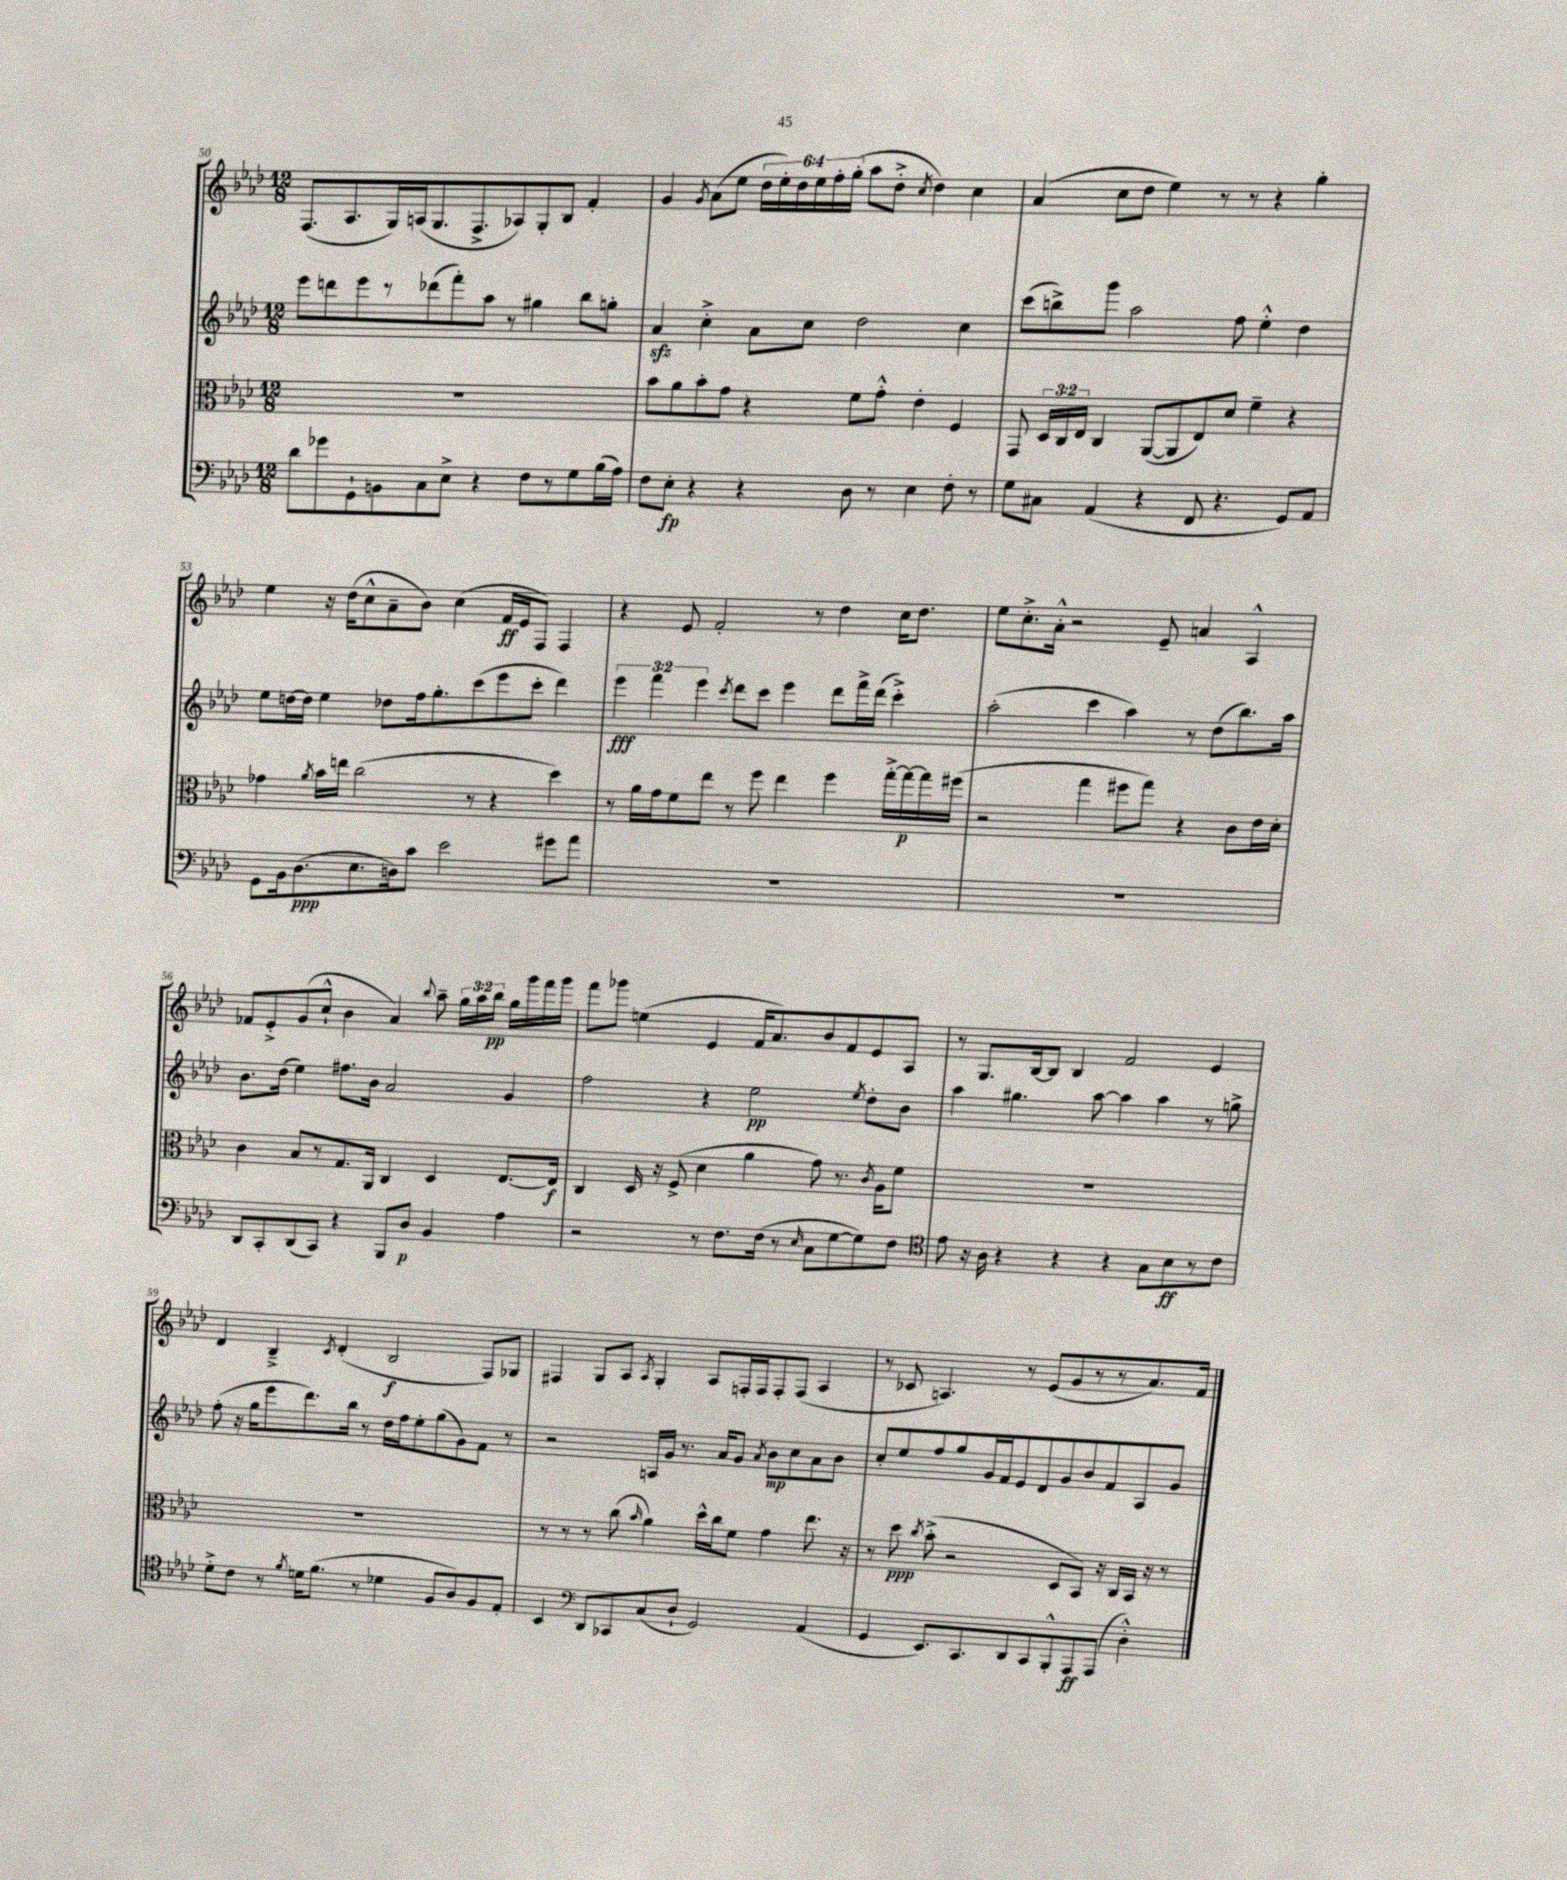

**kern	**dynam	**kern	**dynam	**kern	**dynam	**kern	**dynam
*part4	*part4	*part3	*part3	*part2	*part2	*part1	*part1
*staff4	*staff4	*staff3	*staff3	*staff2	*staff2	*staff1	*staff1
*clefF4	*	*clefC3	*	*clefG2	*	*clefG2	*
*k[b-e-a-d-]	*	*k[b-e-a-d-]	*	*k[b-e-a-d-]	*	*k[b-e-a-d-]	*
*M12/8	*	*M12/8	*	*M12/8	*	*M12/8	*
=50	=50	=50	=50	=50	=50	=50	=50
8d-\L	.	1.r	.	8eee-\L	.	(8.F/L	.
8g-X\	.	.	.	8dddn\	.	.	.
.	.	.	.	.	.	8.A-/	.
8GG`\	.	.	.	8eee-\	.	.	.
8BBn\	.	.	.	8r	.	16G/L)	.
.	.	.	.	.	.	(16An/J	.
8C\	.	.	.	(8ddd-X\	.	8.G/	.
8E-^\J	.	.	.	8fff'\)	.	.	.
.	.	.	.	.	.	8.F^/	.
4r	.	.	.	8aa-\J	.	.	.
.	.	.	.	8r	.	8A-X/)	.
8F\L	.	.	.	4gg#X\	.	8G'/	.
8r	.	.	.	.	.	8B-/J	.
8G\	.	.	.	8bb-\L	.	4f'/	.
(16B-\L	.	.	.	8ggn'\J	.	.	.
16A-\JJ)	.	.	.	.	.	.	.
=51	=51	=51	=51	=51	=51	=51	=51
8F\L	.	8b-\L	.	4a-zz/	.	4g/	.
8E-'\J	fp	8a-\	.	.	.	.	.
.	.	.	.	.	.	8qg/	.
4r	.	8b-'\	.	4cc'^\	.	(8a-\L	.
.	.	8g\J	.	.	.	8ee-\J	.
4r	.	4r	.	8a-\L	.	24dd-\LL	.
.	.	.	.	.	.	24ee-'\)	.
.	.	.	.	.	.	24dd-\	.
.	.	.	.	8cc\J	.	24ee-\	.
.	.	.	.	.	.	24ff'\	.
.	.	.	.	.	.	(24gg'\JJ	.
8D-\	.	8f\L	.	2dd-\	.	8aa-\L	.
8r	.	8g'^^\J	.	.	.	8dd-'^\J	.
.	.	.	.	.	.	8qcc/	.
4E-\	.	4e-'\	.	.	.	4dd-\)	.
8F'\	.	4F/	.	4cc\	.	4cc\	.
8r	.	.	.	.	.	.	.
=52	=52	=52	=52	=52	=52	=52	=52
8G\L	.	8GG/	.	(8ccc\L	.	(4a-/	.
8C#X\J	.	24D-/LL	.	8bbn^\)	.	.	.
.	.	24C/	.	.	.	.	.
.	.	24E-/JJ	.	.	.	.	.
(4AA-/	.	4C/	.	8ggg\J	.	8cc\L	.
.	.	.	.	2aa-\	.	8dd-\J	.
4r	.	([8AA-/L	.	.	.	4ee-\)	.
.	.	8AA-/]	.	.	.	.	.
8FF/	.	8E-/)	.	.	.	8r	.
4.r	.	8d-/J	.	8ff\	.	8r	.
.	.	4f~\	.	4ee-'^^\	.	4r	.
8GG/L)	.	4r	.	4dd-\	.	4gg'\	.
8AA-/J	.	.	.	.	.	.	.
!!LO:LB:g=z
=53	=53	=53	=53	=53	=53	=53	=53
8GG\L	.	4g-X\	.	8ee-\L	.	4ee-\	.
16BB-\k	.	.	.	[16ddn\L	.	.	.
(8.D-\	ppp	.	.	16dd\JJ]	.	.	.
.	.	8qa-/	.	.	.	.	.
.	.	16b-\LL	.	4ee-\	.	16r	.
.	.	16een\JJ	.	.	.	(16dd-\KL	.
8.E-\	.	(2cc\	.	.	.	8cc^^\	.
.	.	.	.	8dd-X\L	.	8a-~\	.
16Dn\k)	.	.	.	.	.	.	.
8c\J	.	.	.	16ff\k	.	8b-\J)	.
.	.	.	.	8.gg'\	.	.	.
2e-\	.	.	.	.	.	(4cc\	.
.	.	8r	.	(8ccc\	.	.	.
.	.	4r	.	8eee-\	.	16f/LL	ff
.	.	.	.	.	.	16e-/J	.
.	.	.	.	8ccc'\J	.	8F/J)	.
8g#X\L	.	4dd-\)	.	4ddd-\)	.	4F/	.
8a-\J	.	.	.	.	.	.	.
=54	=54	=54	=54	=54	=54	=54	=54
1.r	.	8r	.	6eee-\	fff	4r	.
.	.	16a-\LL	.	.	.	.	.
.	.	.	.	6fff\	.	.	.
.	.	16g\J	.	.	.	.	.
.	.	8f\	.	.	.	8e-/	.
.	.	.	.	6eee-\	.	.	.
.	.	8ee-\J	.	.	.	2f'/	.
.	.	.	.	8qccc/	.	.	.
.	.	8r	.	8ddd-\L	.	.	.
.	.	8ff\	.	8ccc\J	.	.	.
.	.	4ee-\	.	4eee-\	.	.	.
.	.	.	.	.	.	8r	.
.	.	4ff\	.	8ddd-\L	.	4dd-\	.
.	.	.	.	16fff^\L	.	.	.
.	.	.	.	(16ddd-\JJ	.	.	.
.	.	[16gg'^\LL	.	4ccc'^\)	.	16cc\KL	.
.	.	16gg\_	p	.	.	8.dd-\J	.
.	.	16gg\]	.	.	.	.	.
.	.	(16ff#X\JJ	.	.	.	.	.
=55	=55	=55	=55	=55	=55	=55	=55
1.r	.	2r	.	(2aa-'\	.	8ee-\L	.
.	.	.	.	.	.	8.cc'^\	.
.	.	.	.	.	.	16a-'^^\Jk	.
.	.	.	.	.	.	2r	.
.	.	4gg\	.	4ccc\	.	.	.
.	.	8ff#X\L	.	4aa-\)	.	.	.
.	.	8gg\J)	.	.	.	8e-~/	.
.	.	4r	.	8r	.	4an/	.
.	.	.	.	(8dd-\L	.	.	.
.	.	8c\L	.	8.bb-\)	.	4A-^^/	.
.	.	16e-\L	.	.	.	.	.
.	.	16d-'\JJ	.	16aa-\Jk	.	.	.
!!LO:LB:g=z
=56	=56	=56	=56	=56	=56	=56	=56
8DD-/L	.	4c\	.	8.b-\L	.	8f-X/L	.
8CC'/	.	.	.	.	.	8e-'^/	.
.	.	.	.	(16dd-\Jk	.	.	.
(8DD-/	.	8B-/L	.	4ee-\)	.	(8g/	.
8CC/J)	.	8r	.	.	.	8cc`^^/J	.
4r	.	8.G/	.	8.ff#X\L	.	4b-\	.
.	.	16AA-/Jk	.	16b-\Jk	.	.	.
8BBB-/L	.	4C/	.	2a-/	.	4a-/)	.
8D-/J	p	.	.	.	.	.	.
.	.	.	.	.	.	8qqbb-/	.
4BB-/	.	4D-/	.	.	.	8aa-~\	.
.	.	.	.	.	.	24gg\LL	.
.	.	.	.	.	.	24aa-\	.
.	.	.	.	.	.	24bb-\JJ	pp
4A-\	.	[8.E-/L	.	4g/	.	16gg\LL	.
.	.	.	.	.	.	16ggg\	.
.	.	.	.	.	.	16fff\	.
.	.	16E-/Jk]	f	.	.	16ggg\JJ	.
=57	=57	=57	=57	=57	=57	=57	=57
2r	.	4C/	.	2ff\	.	8fff\L	.
.	.	.	.	.	.	8ggg-X\J	.
.	.	16D-/	.	.	.	(4een\	.
.	.	16r	.	.	.	.	.
.	.	(8F^/	.	.	.	.	.
8r	.	4d-\	.	4r	.	4e-/	.
8.F\L	.	.	.	.	.	.	.
.	.	4a-\	.	2ee-\	pp	16f/KL	.
(16F\Jk	.	.	.	.	.	8.a-/)	.
8r	.	.	.	.	.	.	.
16qqE-/	.	.	.	.	.	.	.
8C\L	.	8g\)	.	.	.	8b-/	.
[8G\	.	8.r	.	.	.	8f/	.
.	.	.	.	8qee-/	.	.	.
8G\])	.	.	.	8dd-'\L	.	8e-/	.
.	.	8qc/	.	.	.	.	.
.	.	16A-\KL	.	.	.	.	.
8F\J	.	8f\J	.	8b-\J	.	8A-/J	.
=58	=58	=58	=58	=58	=58	=58	=58
*clefC4	*	*	*	*	*	*	*
8e-\	.	1.r	.	4aa-\	.	8r	.
16r	.	.	.	.	.	8.G/L	.
16A-\	.	.	.	.	.	.	.
4r	.	.	.	4.gg#X\	.	.	.
.	.	.	.	.	.	[16B-/k	.
.	.	.	.	.	.	8B-/J]	.
4r	.	.	.	.	.	4B-/	.
.	.	.	.	[8aa-\	.	.	.
4r	.	.	.	4aa-\]	.	2f/	.
8G\L	.	.	.	4aa-\	.	.	.
8B-\	ff	.	.	.	.	.	.
8r	.	.	.	8r	.	4e-/	.
8c\J	.	.	.	8ggn^\	.	.	.
!!LO:LB:g=z
=59	=59	=59	=59	=59	=59	=59	=59
8d-'^\L	.	1.r	.	(8ff'\	.	4d-/	.
8c\J	.	.	.	16r	.	.	.
.	.	.	.	16gg\KL	.	.	.
8r	.	.	.	8eee-\	.	4B-~^/	.
8qf/	.	.	.	.	.	.	.
16dn\KL	.	.	.	8.ddd-\)	.	.	.
(8.f\J	.	.	.	.	.	.	.
.	.	.	.	.	.	8qc/	.
.	.	.	.	.	.	(4d-'/	.
.	.	.	.	16bb-\Jk	.	.	.
8r	.	.	.	8r	.	.	.
4d-X\	.	.	.	16dd-\LL	.	2B-/	f
.	.	.	.	16ff\J	.	.	.
.	.	.	.	8ee-'\	.	.	.
8F/L	.	.	.	(8gg\	.	.	.
8A-/)	.	.	.	8g\)	.	.	.
8F/	.	.	.	8f\J	.	8F/L)	.
8E-'/J	.	.	.	8r	.	8G-X/J	.
=60	=60	=60	=60	=60	=60	=60	=60
4BB-/	.	8r	.	2r	.	4F#X/	.
.	.	8r	.	.	.	.	.
*clefF4	*	*	*	*	*	*	*
8DD-/L	.	8r	.	.	.	8G/L	.
8CC-X/	.	(8cc\	.	.	.	8A-/J	.
.	.	16qqb-/	.	.	.	8qA-/	.
(8C/	.	4a-\)	.	16An/LL	.	4G'/	.
.	.	.	.	16g/JJ	.	.	.
8D-`/J	.	.	.	8.r	.	.	.
2GG/)	.	16dd-^^\LL	.	.	.	8A-/L	.
.	.	16cc\J	.	16a-/KL	.	.	.
.	.	8f\J	.	8g/J	.	16Fn'/L	.
.	.	.	.	.	.	16F/J	.
.	.	.	.	8qa-/	.	.	.
.	.	4g\	.	8b-\L	mp	8F'/	.
.	.	.	.	8cc\	.	(8F/J	.
(4AA-/	.	8.ee-\	.	8a-\	.	4A-/	.
.	.	.	.	8b-\J	.	.	.
.	.	16r	.	.	.	.	.
=61	=61	=61	=61	=61	=61	=61	=61
4GG/	.	8r	.	8cc'/L	.	8r	.
.	.	8dd-\	ppp	8ee-/	.	8c-X/	.
.	.	8qcc/	.	.	.	.	.
8.EE-/L)	.	(8b-'^\	.	8ff/	.	4.An/)	.
.	.	2r	.	8gg/	.	.	.
8.CC/	.	.	.	.	.	.	.
.	.	.	.	16g/L	.	.	.
.	.	.	.	16f/J	.	.	.
8DD-/	.	.	.	8e-/	.	8r	.
8CC/	.	.	.	8d-/	.	(8e-/L	.
8BBB-'^^/	.	8D-/L	.	8g/	.	8g/	.
8AAA-/	ff	8BB-/J)	.	8b-/	.	8r	.
(8AAA-/J	.	16r	.	8f/	.	8r	.
.	.	16C/LL	.	.	.	.	.
4D-'^^\)	.	16BB-/JJ	.	8A-/	.	8.a-/)	.
.	.	16r	.	.	.	.	.
.	.	8r	.	8g/J	.	.	.
.	.	.	.	.	.	16f/Jk	.
==	==	==	==	==	==	==	==
*-	*-	*-	*-	*-	*-	*-	*-
